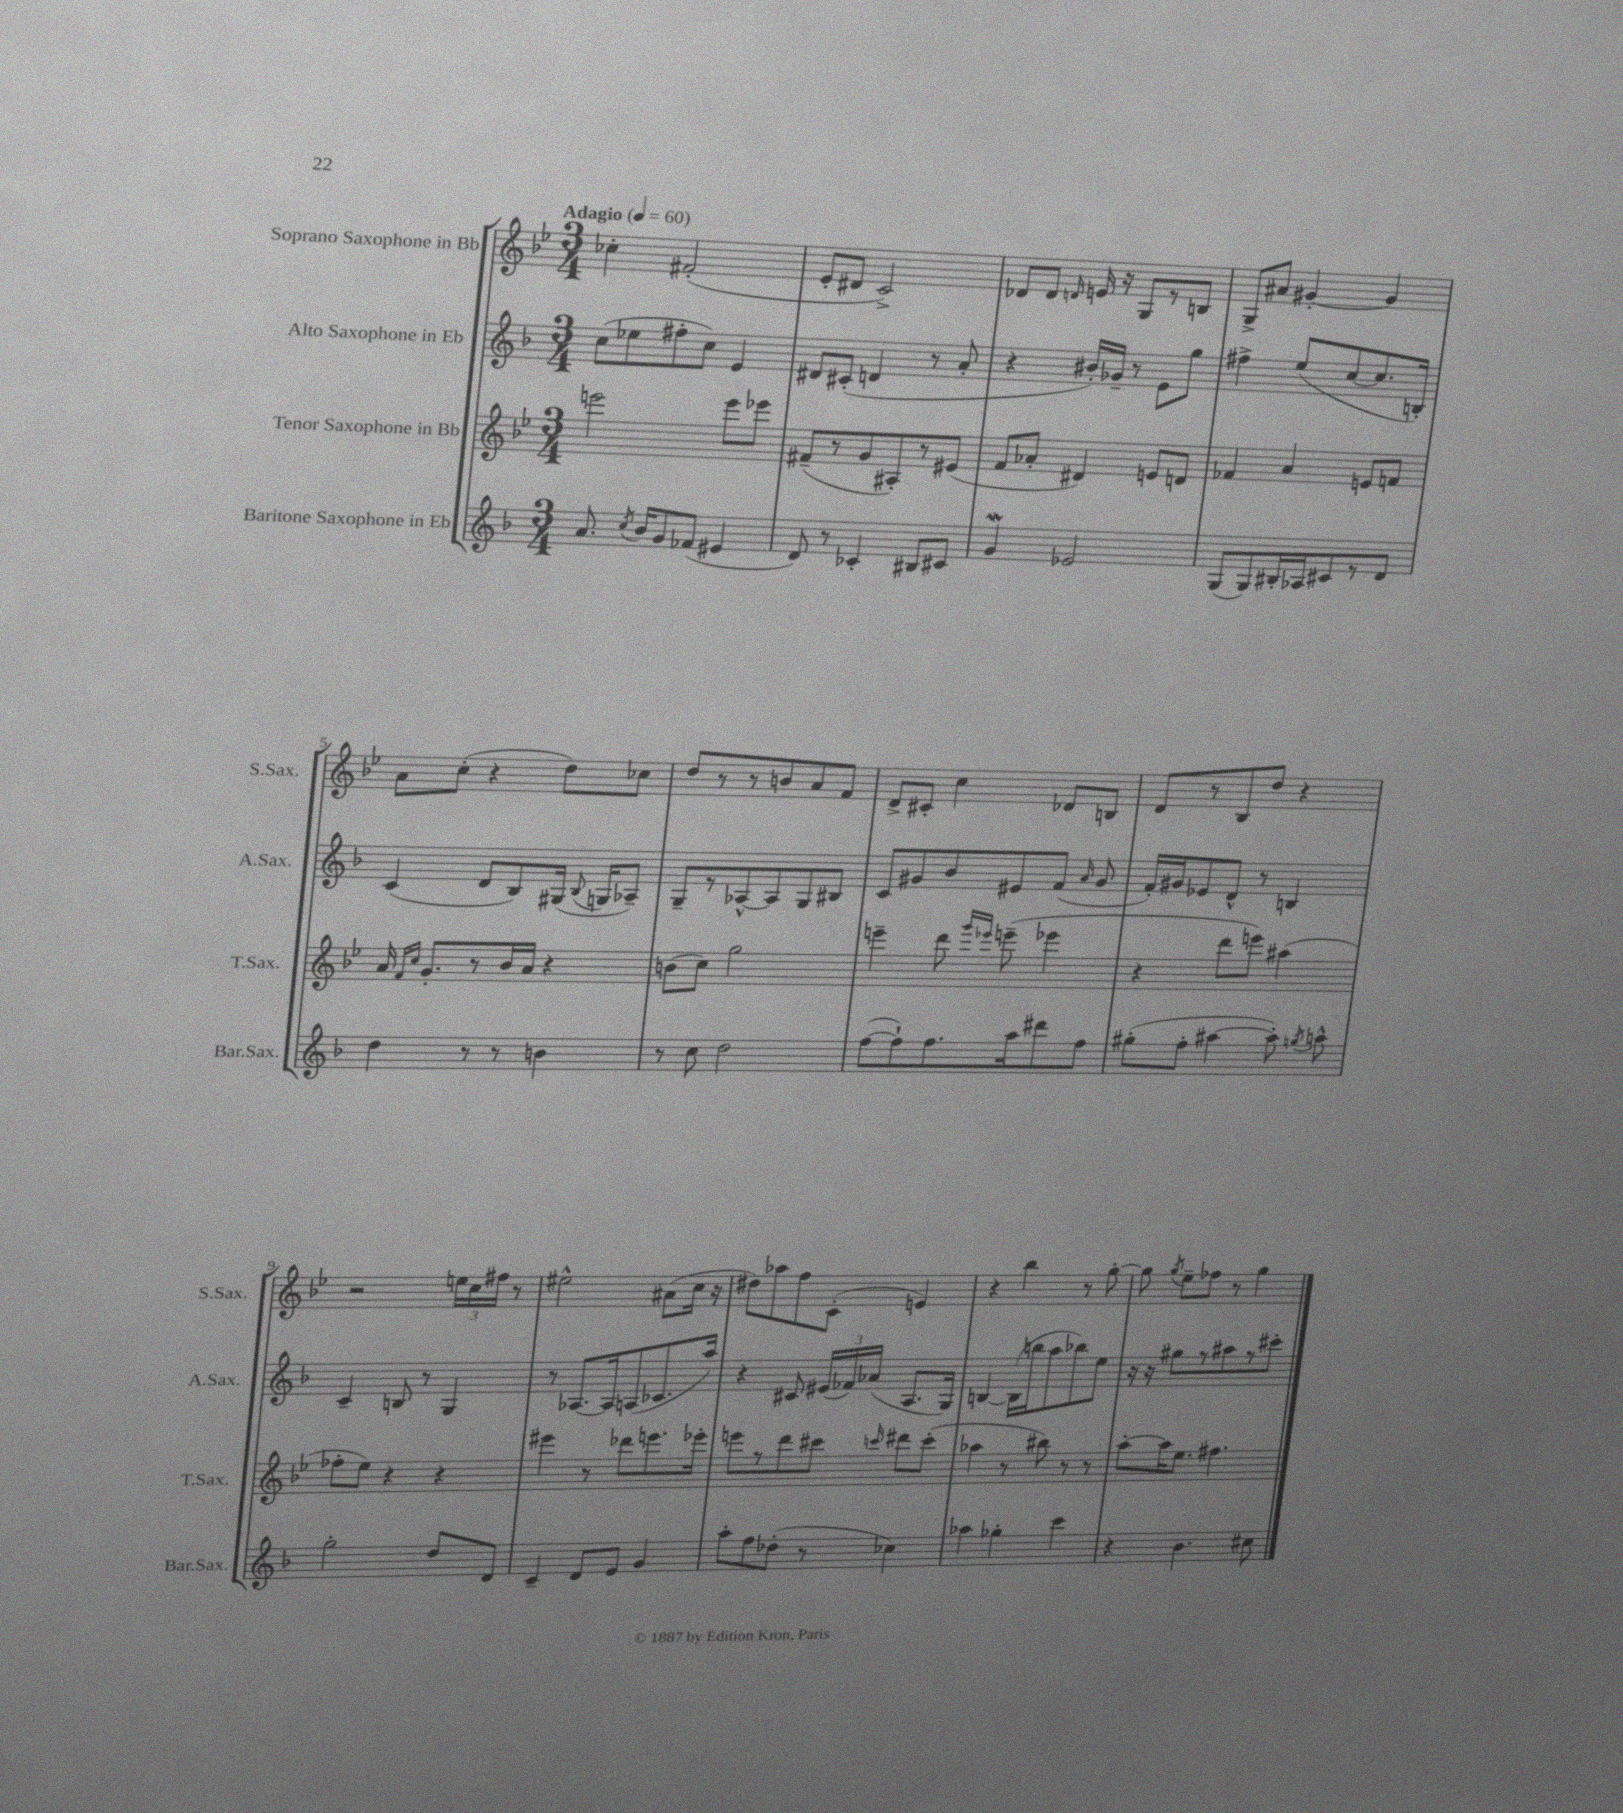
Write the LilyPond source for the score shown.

<<
\new StaffGroup <<
\new Staff = "s0" \with { instrumentName = "Soprano Saxophone in Bb" shortInstrumentName = "S.Sax." } {
    \clef treble \key bes \major \numericTimeSignature \time 3/4 \tempo "Adagio" 4 = 60
    \autoBeamOff ces''4-. fis'2-.( |
    ees'8[-. dis'8] c'2->) |
    des'8[ des'8] \grace { d'16 } e'16 r16 g8[ r8 b8] |
    g8[-> ais'8] gis'4~-. gis'4 |
    a'8[ c''8]-.( r4 d''8[) ces''8] |
    d''8[ r8 r8 b'8 a'8 f'8] |
    d'8[-> cis'8]-. c''4 des'8[ b8] |
    d'8[ r8 bes8 d''8] r4 |
    r2 \tuplet 3/2 { e''16[ c''16 fis''16] } r8 |
    eis''2-^ ais'8[( c''16] r16 |
    dis''8[) aes''8 f''8 c'8]-.( e'4) |
    r4 bes''4 r8 g''8~-. |
    g''8 \acciaccatura { g''8 } ees''8[-- fes''8] r8 g''4 \bar "|." |
}
\new Staff = "s1" \with { instrumentName = "Alto Saxophone in Eb" shortInstrumentName = "A.Sax." } {
    \clef treble \key f \major \numericTimeSignature \time 3/4
    \autoBeamOff c''8[( ees''8 fis''8-. c''8]) e'4 |
    dis'8[ cis'8]-.( d'4 r8 a'8-. |
    r4 bis'16[-.) ges'16]-- r8 e'8[ g''8] |
    fis''4-> e''8[( c''8~ c''8. b16]-.) |
    c'4( d'8[ bes8) gis16]( \appoggiatura { bes8 } g16[ aes8]--) |
    g8[-- r8 aes8~-^ aes8 g8 bis8] |
    c'8[ gis'8 bes'8 eis'8 f'8]( \grace { a'16 } gis'8 |
    f'16[-.) gis'16 ees'8 d'8]-^ r8 b4 |
    c'4-- b8 r8 g4 |
    r8 aes8.[~ aes16 a8( ces'8. a''16]) |
    r4 cis'8 \tuplet 3/2 { eis'16[( fes'16) aes'16]( } a8.[ g16]) |
    b4~ b16[( b''16 a''8 bes''8) e''8] |
    r16 r16 gis''8[ r8 ais''8 r8 cis'''8]-. \bar "|." |
}
\new Staff = "s2" \with { instrumentName = "Tenor Saxophone in Bb" shortInstrumentName = "T.Sax." } {
    \clef treble \key bes \major \numericTimeSignature \time 3/4
    \autoBeamOff e'''2 e'''8[ ees'''8] |
    fis'8[--( r8 g'8 ais8-.) r8 eis'8]( |
    f'8[ aes'8]-. dis'4) e'8[ d'8] |
    fes'4 a'4 e'8[ f'8] |
    a'16 \grace { f'16[ c''16] } g'8.[-. r8 bes'16 a'16] r4 |
    b'8[( c''8]) g''2 |
    e'''4-- d'''8 \grace { g'''16[ ees'''16] } e'''8--( ees'''4 |
    r4 d'''8[ e'''8]) ais''4( |
    fes''8[-. ees''8]) r4 r4 |
    eis'''4 r8 des'''8[ e'''8. ees'''16]-. |
    e'''8[ r8 d'''8 cis'''8] \grace { c'''16 } dis'''8[ c'''8]-.( |
    aes''4 r8 bis''8) r8 r8 |
    a''8[~-. a''16 ees''8.] fis''4. \bar "|." |
}
\new Staff = "s3" \with { instrumentName = "Baritone Saxophone in Eb" shortInstrumentName = "Bar.Sax." } {
    \clef treble \key f \major \numericTimeSignature \time 3/4
    \autoBeamOff a'8. \acciaccatura { c''8 } bes'16[ g'8 fes'8]( eis'4 |
    d'8) r8 ces'4-. bis8[ cis'8] |
    g'4\mordent ees'2 |
    g8[( g8) bis16-. aes16 cis'8 r8 d'8] |
    d''4 r8 r8 b'4 |
    r8 c''8 d''2 |
    f''8[~( f''8-!) f''8. a''16 dis'''8 f''8] |
    gis''8[-.( f''8]-. ais''4~ ais''8-.) \acciaccatura { g''8 } a''8-^ |
    g''2-. d''8[ d'8] |
    c'4-- d'8[ e'8] g'4 |
    a''8[-. f''8 des''8]-.( r8 ces''4) |
    aes''4 ges''4-. c'''4 |
    r4 bes'4. cis''8 \bar "|." |
}
>>
>>
